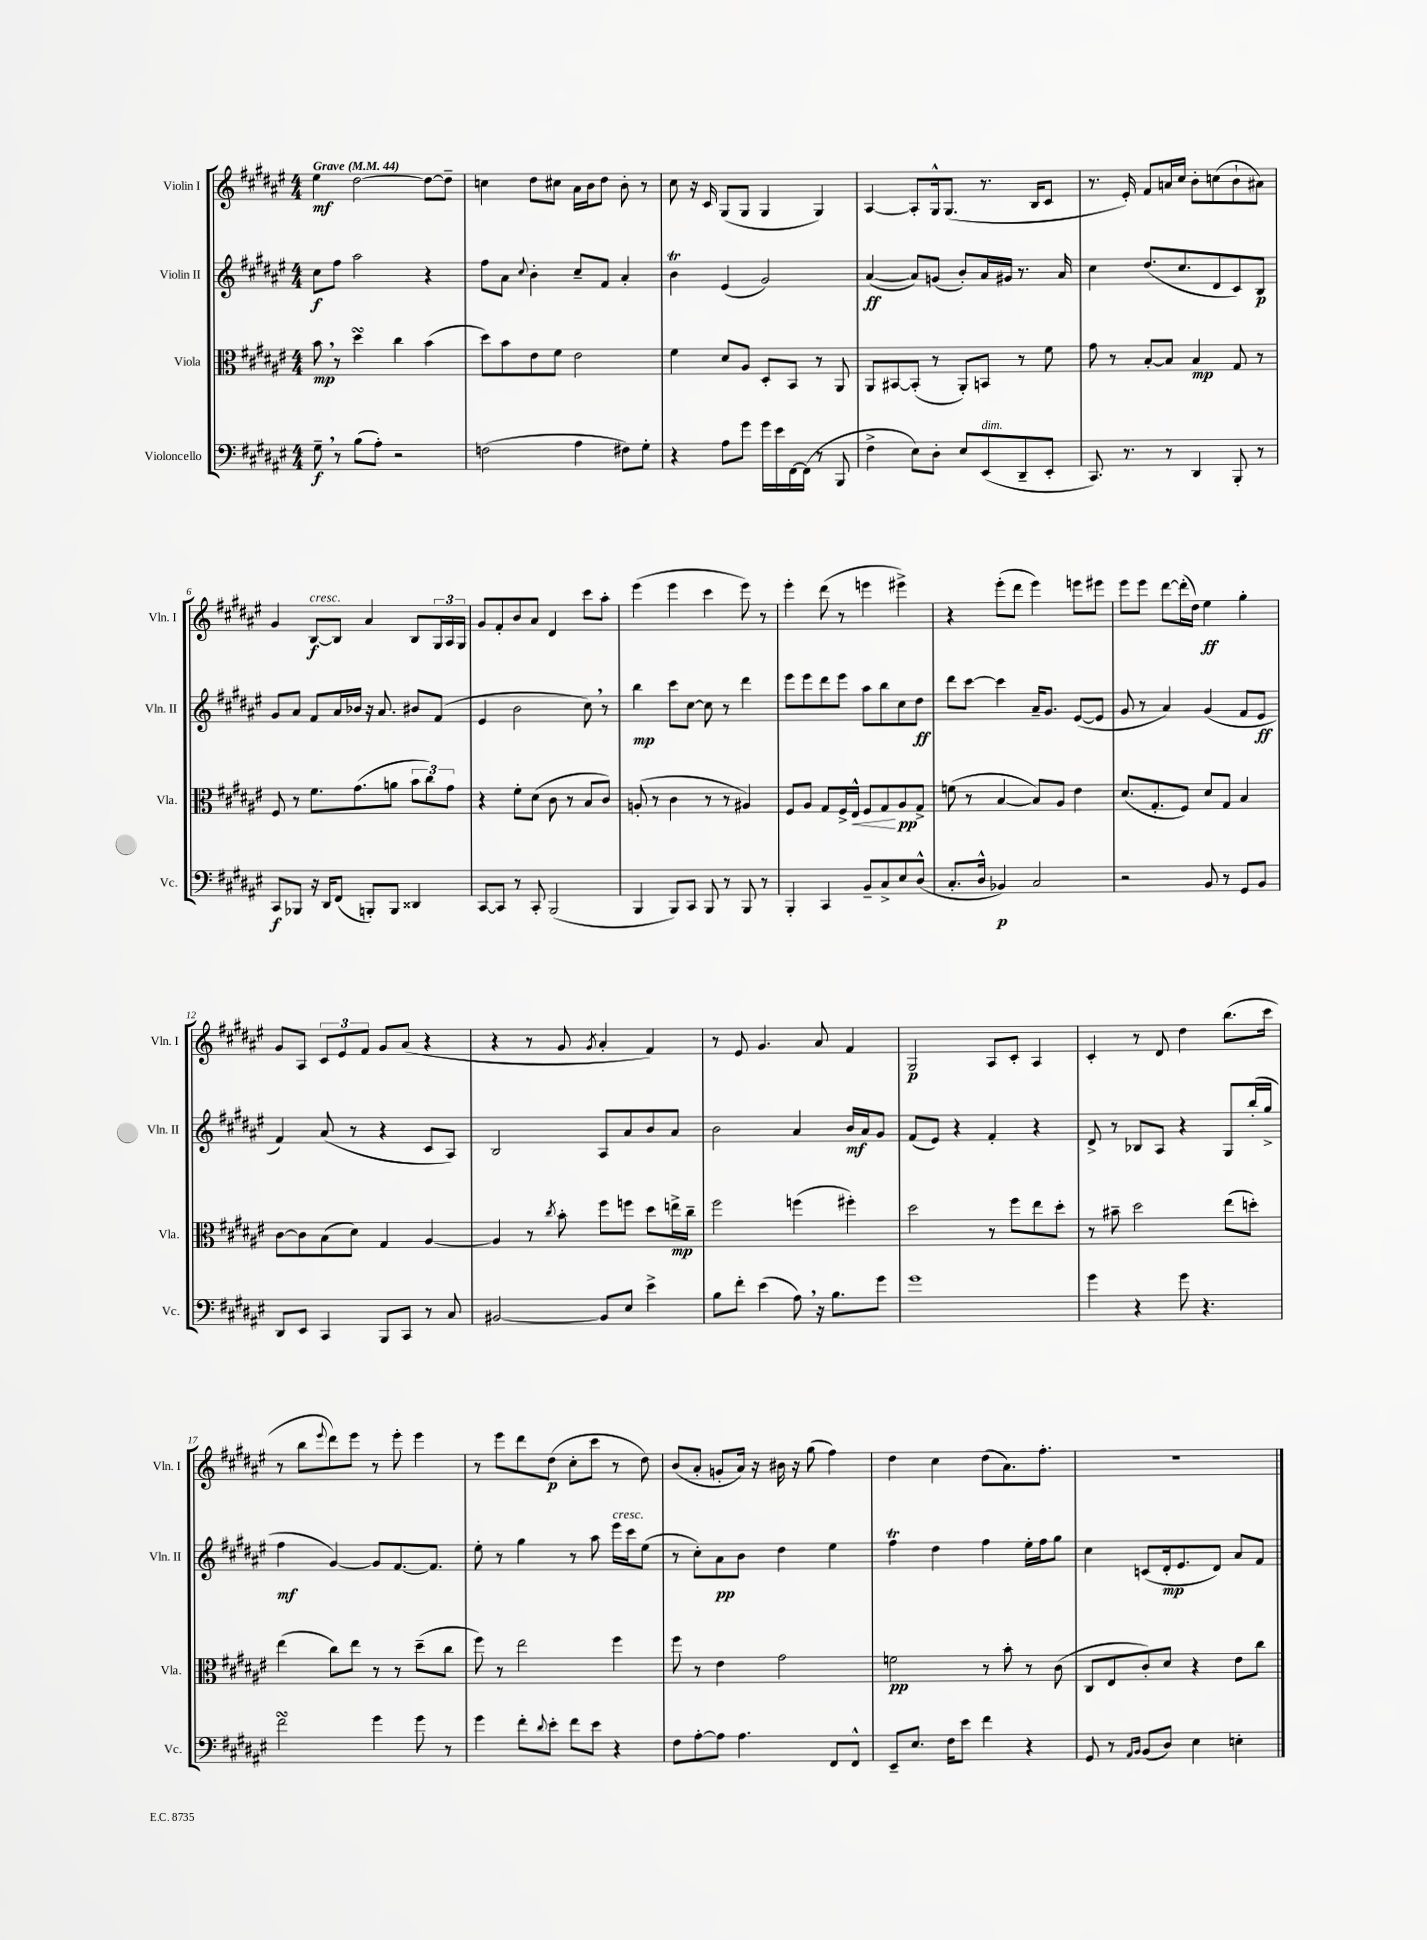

**kern	**dynam	**kern	**dynam	**kern	**dynam	**kern	**dynam
*part4	*part4	*part3	*part3	*part2	*part2	*part1	*part1
*staff4	*staff4	*staff3	*staff3	*staff2	*staff2	*staff1	*staff1
*I"Violoncello	*	*I"Viola	*	*I"Violin II	*	*I"Violin I	*
*I'Vc.	*	*I'Vla.	*	*I'Vln. II	*	*I'Vln. I	*
*clefF4	*	*clefC3	*	*clefG2	*	*clefG2	*
*k[f#c#g#d#a#e#]	*	*k[f#c#g#d#a#e#]	*	*k[f#c#g#d#a#e#]	*	*k[f#c#g#d#a#e#]	*
*M4/4	*	*M4/4	*	*M4/4	*	*M4/4	*
*MM44	*	*MM44	*	*MM44	*	*MM44	*
=1	=1	=1	=1	=1	=1	=1	=1
!	!	!	!	!	!	!LO:TX:a:B:t=Grave	!
8G#~,\	f	8b,\	mp	8cc#\L	f	4ee#\	mf
8r	.	8r	.	8ff#\J	.	.	.
(8B\L	.	4dd#sSSS\	.	2aa#\	.	[2dd#\	.
8A#'\J)	.	.	.	.	.	.	.
2r	.	4cc#\	.	.	.	.	.
.	.	(4b\	.	4r	.	8dd#\L_	.
.	.	.	.	.	.	8dd#~\J]	.
=2	=2	=2	=2	=2	=2	=2	=2
(2Fn\	.	8dd#\L)	.	8ff#\L	.	4ccn\	.
.	.	8b\	.	8a#\J	.	.	.
.	.	.	.	8qqcc#/	.	.	.
.	.	8e#\	.	4b'\	.	8dd#\L	.
.	.	8f#\J	.	.	.	8cc#X\J	.
4A#\	.	2e#\	.	8cc#~/L	.	16a#\LL	.
.	.	.	.	.	.	16b\J	.
.	.	.	.	8f#/J	.	8dd#\J	.
8F#X\L)	.	.	.	4a#'/	.	8b'\	.
8G#'\J	.	.	.	.	.	8r	.
=3	=3	=3	=3	=3	=3	=3	=3
4r	.	4f#\	.	4bT\	.	8cc#\	.
.	.	.	.	.	.	16r	.
.	.	.	.	.	.	16c#/	.
8A#\L	.	8d#/L	.	(4e#/	.	(8G#/L	.
8g#\J	.	8A#/J	.	.	.	8G#/J	.
16g#\LL	.	8D#'/L	.	2g#/)	.	4G#/	.
16e#\	.	.	.	.	.	.	.
[16FF#\	.	8BB/J	.	.	.	.	.
(16FF#\JJ]	.	.	.	.	.	.	.
8r	.	8r	.	.	.	4G#/)	.
8BBB/	.	8AA#/	.	.	.	.	.
=4	=4	=4	=4	=4	=4	=4	=4
4F#^\	.	8AA#/L	.	([4a#/	ff	[4A#/	.
.	.	[8BB#X/	.	.	.	.	.
8E#\L)	.	(8BB#'/J]	.	8a#/L])	.	8A#'/L]	.
8D#'\J	.	8r	.	(8gn/J	.	16G#^^/k	.
.	.	.	.	.	.	(8.G#/J	.
8E#/L	.	8AA#'/L)	.	8b'/L)	.	.	.
!LO:TX:a:i:t=dim.	!	!	!	!	!	!	!
(8EE#/	.	8BBn/J	.	16a#/L	.	8.r	.
.	.	.	.	16g#X/JJ	.	.	.
8DD#~/	.	8r	.	8.r	.	.	.
.	.	.	.	.	.	16B/KL	.
8EE#'/J	.	8f#\	.	.	.	8c#/J	.
.	.	.	.	16a#/	.	.	.
=5	=5	=5	=5	=5	=5	=5	=5
8.CC#/)	.	8g#\	.	4cc#\	.	8.r	.
.	.	8r	.	.	.	.	.
8.r	.	.	.	.	.	16e#'/)	.
.	.	[8B'/L	.	(8.dd#/L	.	8f#/L	.
8r	.	8B/J]	.	.	.	16an/L	.
.	.	.	.	8.cc#/	.	16cc#/JJ	.
4DD#/	.	4B/	mp	.	.	8b'\L	.
.	.	.	.	8d#/	.	(8ccn\	.
8BBB'/	.	8G#/	.	8c#/)	.	8b`\	.
8r	.	8r	.	8B/J	p	8a#X\J)	.
!!LO:LB:g=z
=6	=6	=6	=6	=6	=6	=6	=6
8CC#/L	f	8F#/	.	8g#/L	.	4g#/	.
8BBB-X/J	.	8r	.	8a#/J	.	.	.
!	!	!	!	!	!	!LO:TX:a:i:t=cresc.	!
16r	.	8.f#\L	.	8f#/L	.	[8B/L	f
16DD#/KL	.	.	.	.	.	.	.
(8FF#/J	.	.	.	16a#/L	.	8B/J]	.
.	.	(8.g#\	.	16b-X/JJ	.	.	.
8BBBn'/L)	.	.	.	16r	.	4a#/	.
.	.	.	.	8.a#/	.	.	.
8BBB/J	.	8an\J	.	.	.	.	.
4DD##X/	.	12b\L	.	8b#X/L	.	8B/L	.
.	.	12cc#\)	.	.	.	.	.
.	.	.	.	(8f#/J	.	24G#/L	.
.	.	12g#\J	.	.	.	24A#/	.
.	.	.	.	.	.	24G#/JJ	.
=7	=7	=7	=7	=7	=7	=7	=7
[8CC#/L	.	4r	.	4e#/	.	8g#/L	.
8CC#/J]	.	.	.	.	.	8f#'/	.
8r	.	8f#'\L	.	2b\	.	8b/	.
8CC#'/	.	(8d#\J	.	.	.	8a#/J	.
(2BBB/	.	8c#\	.	.	.	4d#/	.
.	.	8r	.	.	.	.	.
.	.	8B/L	.	8cc#,\)	.	8ccc#\L	.
.	.	8c#/J)	.	8r	.	8aa#'\J	.
=8	=8	=8	=8	=8	=8	=8	=8
4BBB/	.	(8An'/	.	4bb\	mp	(4eee#\	.
.	.	8r	.	.	.	.	.
8BBB/L)	.	4c#\	.	8ccc#\L	.	4eee#\	.
8CC#/J	.	.	.	[8cc#\J	.	.	.
8BBB/	.	8r	.	8cc#\]	.	4ccc#\	.
8r	.	8r	.	8r	.	.	.
8BBB/	.	4A#X/)	.	4ddd#\	.	8eee#\)	.
8r	.	.	.	.	.	8r	.
=9	=9	=9	=9	=9	=9	=9	=9
4BBB'/	.	8F#/L	.	8eee#\L	.	4eee#'\	.
.	.	8A#/J	.	8eee#\	.	.	.
4CC#/	.	8G#/L	.	8ddd#\	.	(8ddd#\	.
.	.	16F#^/L	.	8eee#\J	.	8r	.
!	!	!	!LO:HP:b	!	!	!	!
.	.	16E#^^/JJ	<	.	.	.	.
8BB~/L	.	8F#/L	.	8aa#\L	.	4eeen\	.
8C#^/	.	8G#/	.	8bb\	.	.	.
8E#/	.	8A#/	[ pp	8cc#\	.	4eee#X^\)	.
(8D#^^/J	.	8G#^/J	.	8dd#\J	ff	.	.
=10	=10	=10	=10	=10	=10	=10	=10
8.C#'/L	.	(8fn\	.	8ddd#\L	.	4r	.
.	.	8r	.	[8ccc#\J	.	.	.
16D#^^/Jk	.	.	.	.	.	.	.
4BB-X/)	p	[4B/	.	4ccc#\]	.	(8eee#'\L	.
.	.	.	.	.	.	8ddd#\J	.
2C#/	.	8B/L])	.	16a#~/KL	.	4eee#\)	.
.	.	.	.	8.g#/J	.	.	.
.	.	8A#/J	.	.	.	.	.
.	.	4e#\	.	([8e#/L	.	8eeen\L	.
.	.	.	.	8e#/J]	.	8eee#X\J	.
=11	=11	=11	=11	=11	=11	=11	=11
2r	.	(8.d#/L	.	8g#/	.	8eee#\L	.
.	.	.	.	8r	.	8eee#\J	.
.	.	8.G#'/	.	.	.	.	.
.	.	.	.	4a#/)	.	[8ddd#\L	.
.	.	8F#/J)	.	.	.	(16ddd#'\L]	.
.	.	.	.	.	.	16dd#\JJ)	.
8BB/	.	8d#/L	.	(4g#/	.	4ee#\	ff
8r	.	8G#/J	.	.	.	.	.
8GG#/L	.	4B/	.	8f#/L	.	4gg#'\	.
8BB/J	.	.	.	8e#/J	ff	.	.
!!LO:LB:g=z
=12	=12	=12	=12	=12	=12	=12	=12
8DD#/L	.	[8c#\L	.	4f#/)	.	8g#/L	.
8EE#/J	.	8c#\]	.	.	.	8A#/J	.
4CC#/	.	(8B\	.	(8a#/	.	12c#/L	.
.	.	.	.	.	.	12e#/	.
.	.	8d#\J)	.	8r	.	.	.
.	.	.	.	.	.	12f#/J	.
8BBB/L	.	4G#/	.	4r	.	8g#/L	.
8CC#/J	.	.	.	.	.	(8a#/J	.
8r	.	[4A#/	.	8c#/L	.	4r	.
8C#/	.	.	.	8A#/J)	.	.	.
=13	=13	=13	=13	=13	=13	=13	=13
[2BB#X/	.	4A#/]	.	2B/	.	4r	.
.	.	8r	.	.	.	8r	.
.	.	8qcc#/	.	.	.	.	.
.	.	8b'\	.	.	.	8g#/	.
.	.	.	.	.	.	8qg#/	.
8BB#/L]	.	8ff#\L	.	8A#/L	.	4a#'/	.
8E#/J	.	8ffn\J	.	8a#/	.	.	.
4e#^\	.	8dd#\L	.	8b/	.	4f#/)	.
.	.	16een^\L	mp	8a#/J	.	.	.
.	.	16cc#~\JJ	.	.	.	.	.
=14	=14	=14	=14	=14	=14	=14	=14
8B\L	.	2ff#\	.	2b\	.	8r	.
8f#'\J	.	.	.	.	.	8e#/	.
(4e#\	.	.	.	.	.	4.g#/	.
8A#,\)	.	(4ffn\	.	4a#/	.	.	.
16r	.	.	.	.	.	8a#/	.
8.B\L	.	.	.	.	.	.	.
.	.	4ff#X'\)	.	16b/LL	mf	4f#/	.
.	.	.	.	16a#/J	.	.	.
8g#\J	.	.	.	8g#/J	.	.	.
=15	=15	=15	=15	=15	=15	=15	=15
1g#	.	2dd#\	.	(8f#/L	.	2G#/	p
.	.	.	.	8e#/J)	.	.	.
.	.	.	.	4r	.	.	.
.	.	8r	.	4f#'/	.	8A#/L	.
.	.	8ff#\L	.	.	.	8c#'/J	.
.	.	8ee#\	.	4r	.	4A#/	.
.	.	8dd#'\J	.	.	.	.	.
=16	=16	=16	=16	=16	=16	=16	=16
4g#\	.	8r	.	8d#^/	.	4c#'/	.
.	.	8b#X~\	.	8r	.	.	.
4r	.	2dd#\	.	8B-X/L	.	8r	.
.	.	.	.	8A#/J	.	8d#/	.
8g#\	.	.	.	4r	.	4dd#\	.
4.r	.	.	.	.	.	.	.
.	.	(8ee#\L	.	8G#/L	.	(8.bb\L	.
.	.	8ddn'\J)	.	(16bb'/L	.	.	.
.	.	.	.	16gg#^/JJ	.	16ccc#\Jk	.
!!LO:LB:g=z
=17	=17	=17	=17	=17	=17	=17	=17
2f#sSSs\	.	(4ee#\	.	4ff#\	mf	8r	.
.	.	.	.	.	.	8bb\L	.
.	.	.	.	.	.	8qqeee#/	.
.	.	8cc#\L)	.	[4g#/)	.	8ddd#\)	.
.	.	8ee#\J	.	.	.	8eee#\J	.
4g#\	.	8r	.	8g#/L]	.	8r	.
.	.	8r	.	[8.f#/	.	8eee#'\	.
8g#\	.	(8dd#~\L	.	.	.	4eee#\	.
.	.	.	.	8.f#/J]	.	.	.
8r	.	8cc#\J	.	.	.	.	.
=18	=18	=18	=18	=18	=18	=18	=18
4g#\	.	8ff#\)	.	8ee#'\	.	8r	.
.	.	8r	.	8r	.	8eee#\L	.
8f#'\L	.	2ee#\	.	4gg#\	.	8ddd#\	.
8qqd#/	.	.	.	.	.	.	.
8e#'\J	.	.	.	.	.	(8dd#\J	p
8f#\L	.	.	.	8r	.	8cc#'\L	.
8e#\J	.	.	.	8aa#\	.	8ccc#\J	.
!	!	!	!	!LO:TX:a:i:t=cresc.	!	!	!
4r	.	4ff#\	.	16eee#\LL	.	8r	.
.	.	.	.	16ccc#\J	.	.	.
.	.	.	.	(8ee#\J	.	8dd#\)	.
=19	=19	=19	=19	=19	=19	=19	=19
8F#\L	.	8ff#\	.	8r	.	(8b/L	.
[8A#'\	.	8r	.	8cc#'\L)	.	8a#'/J	.
8A#\J]	.	4e#\	.	8a#\	pp	8gn'/L	.
4.A#\	.	.	.	8b\J	.	16a#/Jk)	.
.	.	.	.	.	.	16r	.
.	.	2g#\	.	4dd#\	.	16b#X\	.
.	.	.	.	.	.	16r	.
.	.	.	.	.	.	(8gg#\	.
8FF#/L	.	.	.	4ee#\	.	4ff#\)	.
8FF#^^/J	.	.	.	.	.	.	.
=20	=20	=20	=20	=20	=20	=20	=20
8EE#~/L	.	2fn\	pp	4ff#T\	.	4dd#\	.
8.E#/J	.	.	.	.	.	.	.
.	.	.	.	4dd#\	.	4cc#\	.
16F#\KL	.	.	.	.	.	.	.
8e#\J	.	.	.	.	.	.	.
4f#\	.	8r	.	4ff#\	.	(8dd#\L	.
.	.	8b'\	.	.	.	8.a#\)	.
4r	.	8r	.	16ee#'\LL	.	.	.
.	.	.	.	16ff#\J	.	8.ff#'\J	.
.	.	(8c#\	.	8gg#\J	.	.	.
=21	=21	=21	=21	=21	=21	=21	=21
8GG#/	.	8C#/L	.	4cc#\	.	1r	.
8r	.	8E#/	.	.	.	.	.
16qqAA#/LL	.	.	.	.	.	.	.
16qqBB/JJ	.	.	.	.	.	.	.
(8BB/L	.	8c#'/)	.	(8cn/L	.	.	.
8D#/J)	.	8d#/J	.	16d#'/k	mp	.	.
.	.	.	.	8.e#/	.	.	.
4E#\	.	4r	.	.	.	.	.
.	.	.	.	8d#/J)	.	.	.
4En'\	.	8e#\L	.	8a#/L	.	.	.
.	.	8cc#\J	.	8f#/J	.	.	.
==	==	==	==	==	==	==	==
*-	*-	*-	*-	*-	*-	*-	*-
